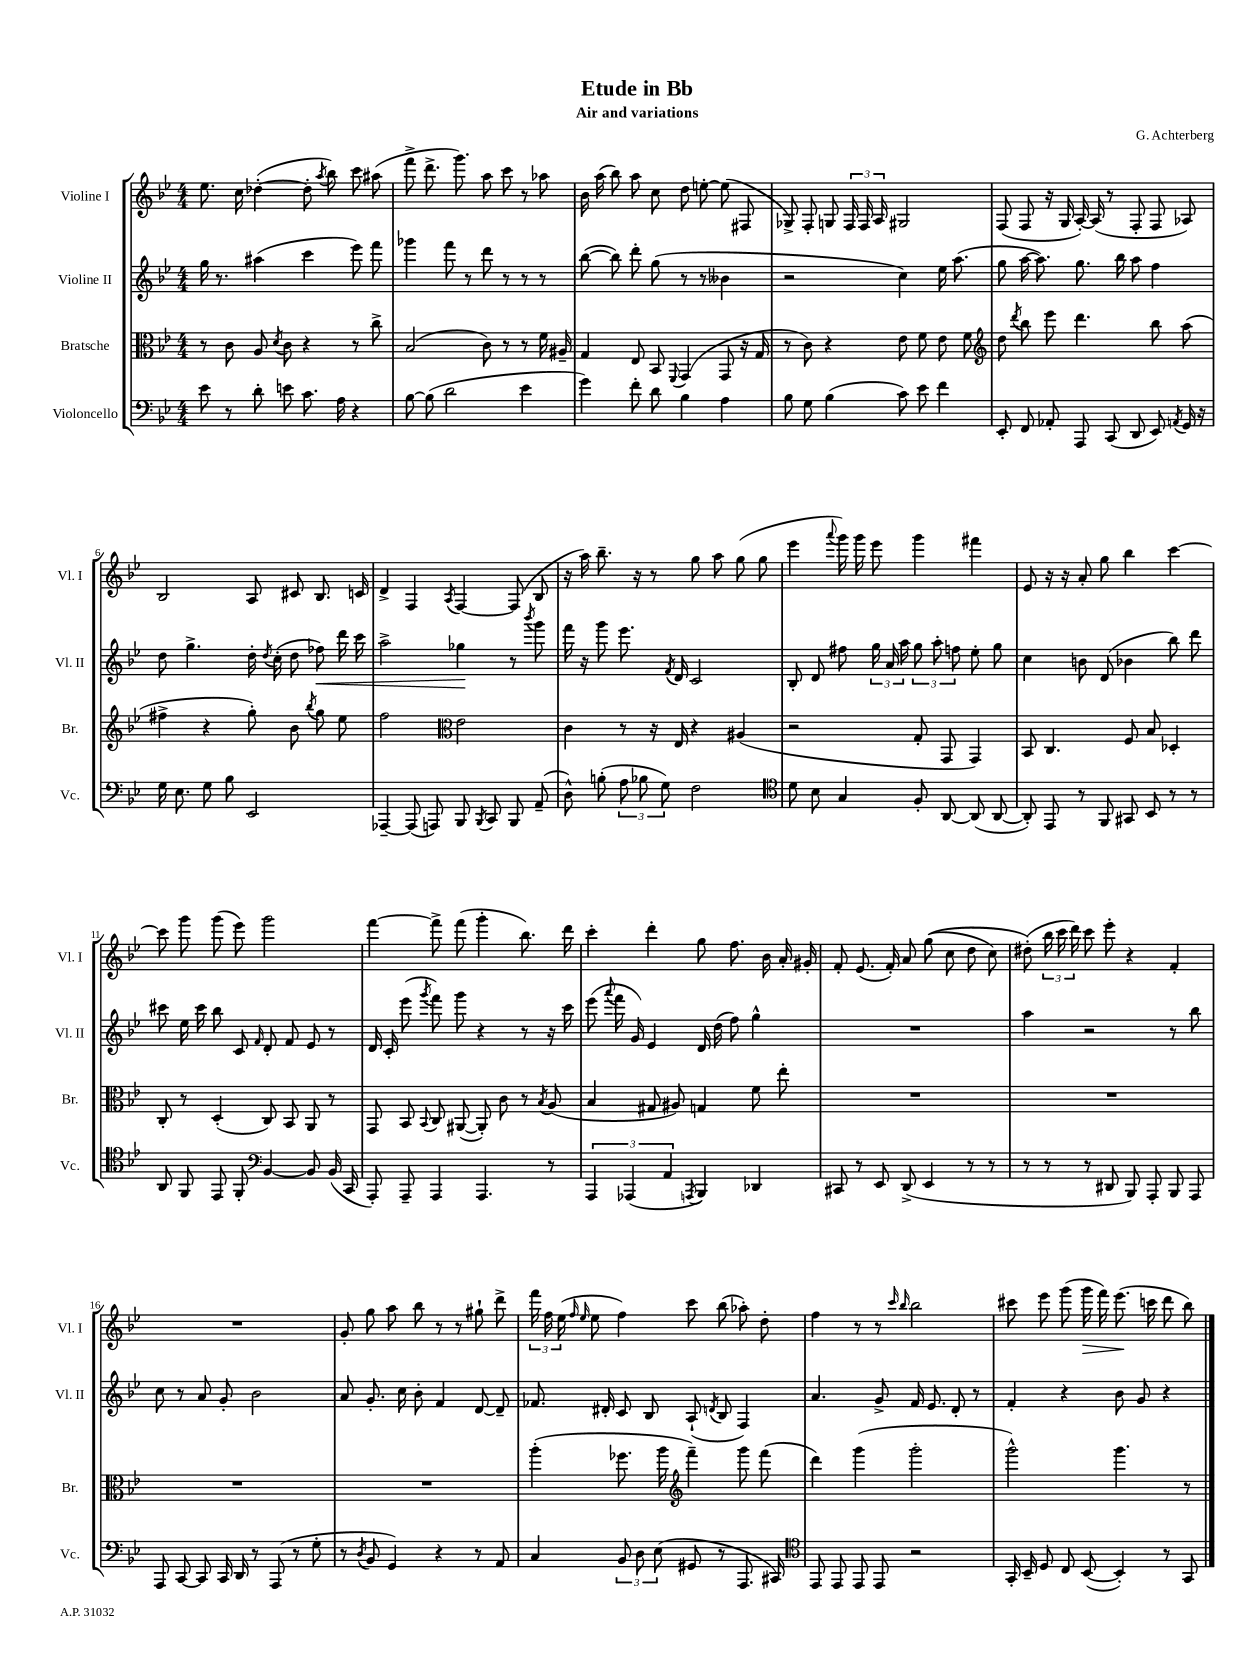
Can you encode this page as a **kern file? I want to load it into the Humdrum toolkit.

**kern	**kern	**kern	**dynam	**kern	**dynam
*part4	*part3	*part2	*part2	*part1	*part1
*staff4	*staff3	*staff2	*staff2	*staff1	*staff1
*I"Violoncello	*I"Bratsche	*I"Violine II	*	*I"Violine I	*
*I'Vc.	*I'Br.	*I'Vl. II	*	*I'Vl. I	*
*clefF4	*clefC3	*clefG2	*	*clefG2	*
*k[b-e-]	*k[b-e-]	*k[b-e-]	*	*k[b-e-]	*
*M4/4	*M4/4	*M4/4	*	*M4/4	*
=1	=1	=1	=1	=1	=1
8e-\	8r	16gg\	.	8.ee-\	.
.	.	8.r	.	.	.
8r	8c\	.	.	.	.
.	.	.	.	16cc\	.
8d'\	8A/	(4aa#X\	.	([4dd-X'\	.
.	8qd/	.	.	.	.
8en\	8c\	.	.	.	.
8.c\	4r	4ccc\	.	8dd-'\]	.
.	.	.	.	8qaa/	.
.	.	.	.	8bb-\)	.
16A\	.	.	.	.	.
4r	8r	8eee-\)	.	8ccc\	.
.	8cc^\	8fff\	.	(8aa#X\	.
=2	=2	=2	=2	=2	=2
[8B-\	(2B-/	4ggg-X\	.	8fff^\	.
(8B-\]	.	.	.	8.ddd^\	.
2d\	.	8fff\	.	.	.
.	.	.	.	8.ggg\)	.
.	.	8r	.	.	.
.	8c\)	8ddd\	.	8aa\	.
.	8r	8r	.	8ccc\	.
4e-\	8r	8r	.	8r	.
.	16f\	8r	.	8aa-X\	.
.	16A#X~/	.	.	.	.
=3	=3	=3	=3	=3	=3
4g\)	4G/	([8bb-\	.	16b-\	.
.	.	.	.	(16aa\	.
.	.	8bb-\])	.	8bb-\)	.
8f'\	8E-/	8ddd'\	.	8aa\	.
8d\	8BB-/	(8gg\	.	8cc\	.
.	8qqFF/	.	.	.	.
4B-\	(4GG/	8r	.	8dd\	.
.	.	8r	.	[8een'\	.
4A\	8GG/	4b--X\	.	(8ee\]	.
.	16r	.	.	8F#X/	.
.	16G/	.	.	.	.
=4	=4	=4	=4	=4	=4
8B-\	8r	2r	.	8G-X^/)	.
8G\	8c\)	.	.	8F'/	.
(4B-\	4r	.	.	8Gn/	.
.	.	.	.	24F/	.
.	.	.	.	24F/	.
.	.	.	.	24A/	.
8c\)	8e-\	4cc\)	.	2G#X/	.
8e-\	8f\	.	.	.	.
4f\	8e-\	16ee-\	.	.	.
.	.	(8.aa\	.	.	.
.	8f\	.	.	.	.
=5	=5	=5	=5	=5	=5
*	*clefG2	*	*	*	*
8EE-'/	8dd\	8gg\	.	(8F/	.
.	8qddd/	.	.	.	.
8FF/	8bb-\	[16aa\	.	8F/	.
.	.	8.aa\])	.	.	.
8AA-X'/	8eee-\	.	.	16r	.
.	.	.	.	16G/	.
8AAA/	4.ddd\	8.gg\	.	[16A'/)	.
.	.	.	.	(16A/]	.
(8CC/	.	.	.	8r	.
.	.	16bb-\	.	.	.
8DD/	.	8aa\	.	8F'/	.
8EE-/)	8bb-\	4ff\	.	8F/	.
8qAAn/	.	.	.	.	.
16GG/	(8aa\	.	.	8A-X/)	.
16r	.	.	.	.	.
!!LO:LB:g=z
=6	=6	=6	=6	=6	=6
16G\	4ff#X^\	8dd\	.	2B-/	.
8.E-\	.	.	.	.	.
.	.	4.gg^\	.	.	.
8G\	4r	.	.	.	.
8B-\	.	.	.	.	.
2EE-/	8gg'\)	16dd'\	.	8A/	.
.	.	8qdd/	.	.	.
.	.	(16cc'\	.	.	.
.	8b-\	8dd\	.	8c#X/	.
.	8qbb-/	.	.	.	.
!	!	!	!LO:HP:b	!	!
.	8gg\	8ff-X\)	<	8.B-/	.
.	8ee-\	16ddd\	.	.	.
.	.	16ccc\	.	16cn/	.
=7	=7	=7	=7	=7	=7
[4AAA-X~/	2ff\	2aa^\	.	4d^/	.
(8AAA-/]	.	.	.	4F/	.
8AAAn/)	.	.	.	.	.
*	*clefC3	*	*	*	*
.	.	.	.	8qA/	.
8BBB-/	2e-\	4gg-X\	.	[4F/	.
8qBBB-/	.	.	.	.	.
8CC/	.	.	.	.	.
8BBB-/	.	8r	[	(8F/]	.
.	.	8qbbb-/	.	.	.
(8AA~/	.	8ggg\	.	8B-/	.
=8	=8	=8	=8	=8	=8
8D^^\)	4c\	16fff\	.	16r	.
.	.	16r	.	16aa\)	.
(8Bn'\	.	8ggg\	.	8.bb-~\	.
12A\	8r	8.eee-\	.	.	.
.	.	.	.	16r	.
12B-X\	.	.	.	.	.
.	16r	.	.	8r	.
12G\)	.	.	.	.	.
.	.	8qf/	.	.	.
.	16E-/	16d/	.	.	.
2F\	4r	2c/	.	8gg\	.
.	.	.	.	8aa\	.
.	(4A#X/	.	.	(8gg\	.
.	.	.	.	8gg\	.
=9	=9	=9	=9	=9	=9
*clefC4	*	*	*	*	*
8d\	2r	8B-'/	.	4eee-\	.
8B-\	.	8d/	.	.	.
.	.	.	.	8qqaaa/	.
4G/	.	8ff#X\	.	16ggg\)	.
.	.	.	.	16ggg\	.
.	.	24gg\	.	8eee-\	.
.	.	24a/	.	.	.
.	.	24aa\	.	.	.
8F'/	8G'/	12gg\	.	4ggg\	.
.	.	12aa'\	.	.	.
[8AA/	8GG/	.	.	.	.
.	.	12ffn\	.	.	.
(8AA/]	4GG/)	8ee-'\	.	4fff#X\	.
[8AA/	.	8gg\	.	.	.
=10	=10	=10	=10	=10	=10
8AA'/])	8BB-/	4cc\	.	8e-/	.
8EE-/	4.C/	.	.	16r	.
.	.	.	.	16r	.
8r	.	8bn\	.	8a'/	.
8FF/	.	(8d/	.	8gg\	.
8GG#X/	8F/	4b-X\	.	4bb-\	.
8BB-/	8B-/	.	.	.	.
8r	4D-X'/	8bb-\)	.	[4ccc\	.
8r	.	8ddd\	.	.	.
!!LO:LB:g=z
=11	=11	=11	=11	=11	=11
8AA/	8C'/	8ccc#X\	.	8ccc\]	.
8FF/	8r	16ee-\	.	8ggg\	.
.	.	16ccc#\	.	.	.
8EE-/	(4D'/	8bb-\	.	(8ggg\	.
8FF'/	.	8c/	.	8eee-\)	.
*clefF4	*	*	*	*	*
.	.	16qqf/	.	.	.
[4BB-/	8C/)	8d'/	.	2ggg\	.
.	8BB-/	8f/	.	.	.
8BB-/]	8AA/	8e-/	.	.	.
(16BB-/	8r	8r	.	.	.
16CC/	.	.	.	.	.
=12	=12	=12	=12	=12	=12
8AAA'/)	8GG/	16d/	.	[4fff\	.
.	.	16c'/	.	.	.
8AAA~/	8BB-/	(8eee-\	.	.	.
.	8qqBB-/	8qggg/	.	.	.
4AAA/	8C/	8fff\)	.	8fff^\]	.
.	([8AA#X/	8ggg\	.	(8fff\	.
4.AAA/	8AA#'/])	4r	.	4ggg'\	.
.	8c\	.	.	.	.
.	8r	8r	.	8.bb-\)	.
.	8qB-/	.	.	.	.
8r	(8A/	16r	.	.	.
.	.	16ccc\	.	16ddd\	.
=13	=13	=13	=13	=13	=13
6AAA/	4B-/	(8eee-\	.	4ccc'\	.
.	.	8qqaaa/	.	.	.
.	.	16fff\	.	.	.
(6AAA-X/	.	.	.	.	.
.	.	16g/)	.	.	.
.	8G#X/	4e-/	.	4ddd'\	.
6AA/	.	.	.	.	.
.	8A#X/)	.	.	.	.
8qAAAn/	.	.	.	.	.
4BBB-/)	4Gn/	16d/	.	8gg\	.
.	.	(16dd\	.	.	.
.	.	8ff\)	.	8.ff\	.
4DD-X/	8f\	4gg^^\	.	.	.
.	.	.	.	16b-\	.
.	8ee-'\	.	.	16a'/	.
.	.	.	.	16g#X'/	.
=14	=14	=14	=14	=14	=14
8CC#X/	1r	1r	.	8f'/	.
8r	.	.	.	(8.e-/	.
8EE-/	.	.	.	.	.
.	.	.	.	16f'/)	.
(8DD^/	.	.	.	8a/	.
4EE-/	.	.	.	((8gg\	.
.	.	.	.	8cc\	.
8r	.	.	.	8dd\	.
8r	.	.	.	8cc\)	.
=15	=15	=15	=15	=15	=15
8r	1r	4aa\	.	(8dd#X'\)	.
8r	.	.	.	24bb-\	.
.	.	.	.	24ccc\	.
.	.	.	.	24ddd\)	.
8r	.	2r	.	8ccc\	.
8DD#X/	.	.	.	8eee-'\	.
8BBB-/)	.	.	.	4r	.
8AAA'/	.	.	.	.	.
8BBB-/	.	8r	.	4f'/	.
8AAA/	.	8bb-\	.	.	.
!!LO:LB:g=z
=16	=16	=16	=16	=16	=16
8AAA/	1r	8cc\	.	1r	.
[8CC/	.	8r	.	.	.
8CC/]	.	8a/	.	.	.
16CC/	.	8g'/	.	.	.
16DD/	.	.	.	.	.
8r	.	2b-\	.	.	.
(8AAA/	.	.	.	.	.
8r	.	.	.	.	.
8G'\	.	.	.	.	.
=17	=17	=17	=17	=17	=17
8r	1r	8a/	.	8g'/	.
8qD/	.	.	.	.	.
8BB-/	.	8.g'/	.	8gg\	.
4GG/)	.	.	.	8aa\	.
.	.	16cc\	.	.	.
.	.	8b-'\	.	8bb-\	.
4r	.	4f/	.	8r	.
.	.	.	.	8r	.
8r	.	[8d/	.	8gg#X`\	.
8AA/	.	8d~/]	.	8ddd^\	.
=18	=18	=18	=18	=18	=18
4C/	(4aa'\	8.f-X/	.	24fff\	.
.	.	.	.	24ff\	.
.	.	.	.	(24ee-\	.
.	.	.	.	16qqff/	.
.	.	.	.	16qqee-/	.
.	.	.	.	8ee-\	.
.	.	16d#X'/	.	.	.
12BB-/	8.ff-X\	8c/	.	4ff\)	.
12D\	.	.	.	.	.
.	.	8B-/	.	.	.
(12E-\	.	.	.	.	.
.	16aa\	.	.	.	.
*	*clefG2	*	*	*	*
8GG#X/	4fff~\)	(8A`/	.	8ccc\	.
.	.	8qdn/	.	.	.
8r	.	8B-/	.	(8bb-\	.
8.AAA/	8ggg\	4F/)	.	8aa-X'\)	.
.	(8fff\	.	.	8dd'\	.
16CC#X/)	.	.	.	.	.
=19	=19	=19	=19	=19	=19
*clefC4	*	*	*	*	*
8EE-/	4ddd\)	4.a/	.	4ff\	.
8EE-/	.	.	.	.	.
8EE-/	(4ggg\	.	.	8r	.
8EE-/	.	8g^/	.	8r	.
.	.	.	.	16qqccc/	.
.	.	.	.	16qqbb-/	.
2r	2ggg'\	16f/	.	2bb-\	.
.	.	8.e-/	.	.	.
.	.	8d'/	.	.	.
.	.	8r	.	.	.
=20	=20	=20	=20	=20	=20
16GG'/	2ggg^^\)	4f'/	.	8ccc#X\	.
16BB-~/	.	.	.	.	.
8D/	.	.	.	8eee-\	.
8C/	.	4r	.	(8ggg\	.
!	!	!	!	!	!LO:HP:b
([8BB-/	.	.	.	16ggg\	>
.	.	.	.	16fff\)	.
4BB-'/])	4.ggg\	8b-\	.	(8.eee-\	.
.	.	8g/	.	.	.
.	.	.	.	16cccn\	]
8r	.	4r	.	8ddd\	.
8GG/	8r	.	.	8bb-\)	.
==	==	==	==	==	==
*-	*-	*-	*-	*-	*-
